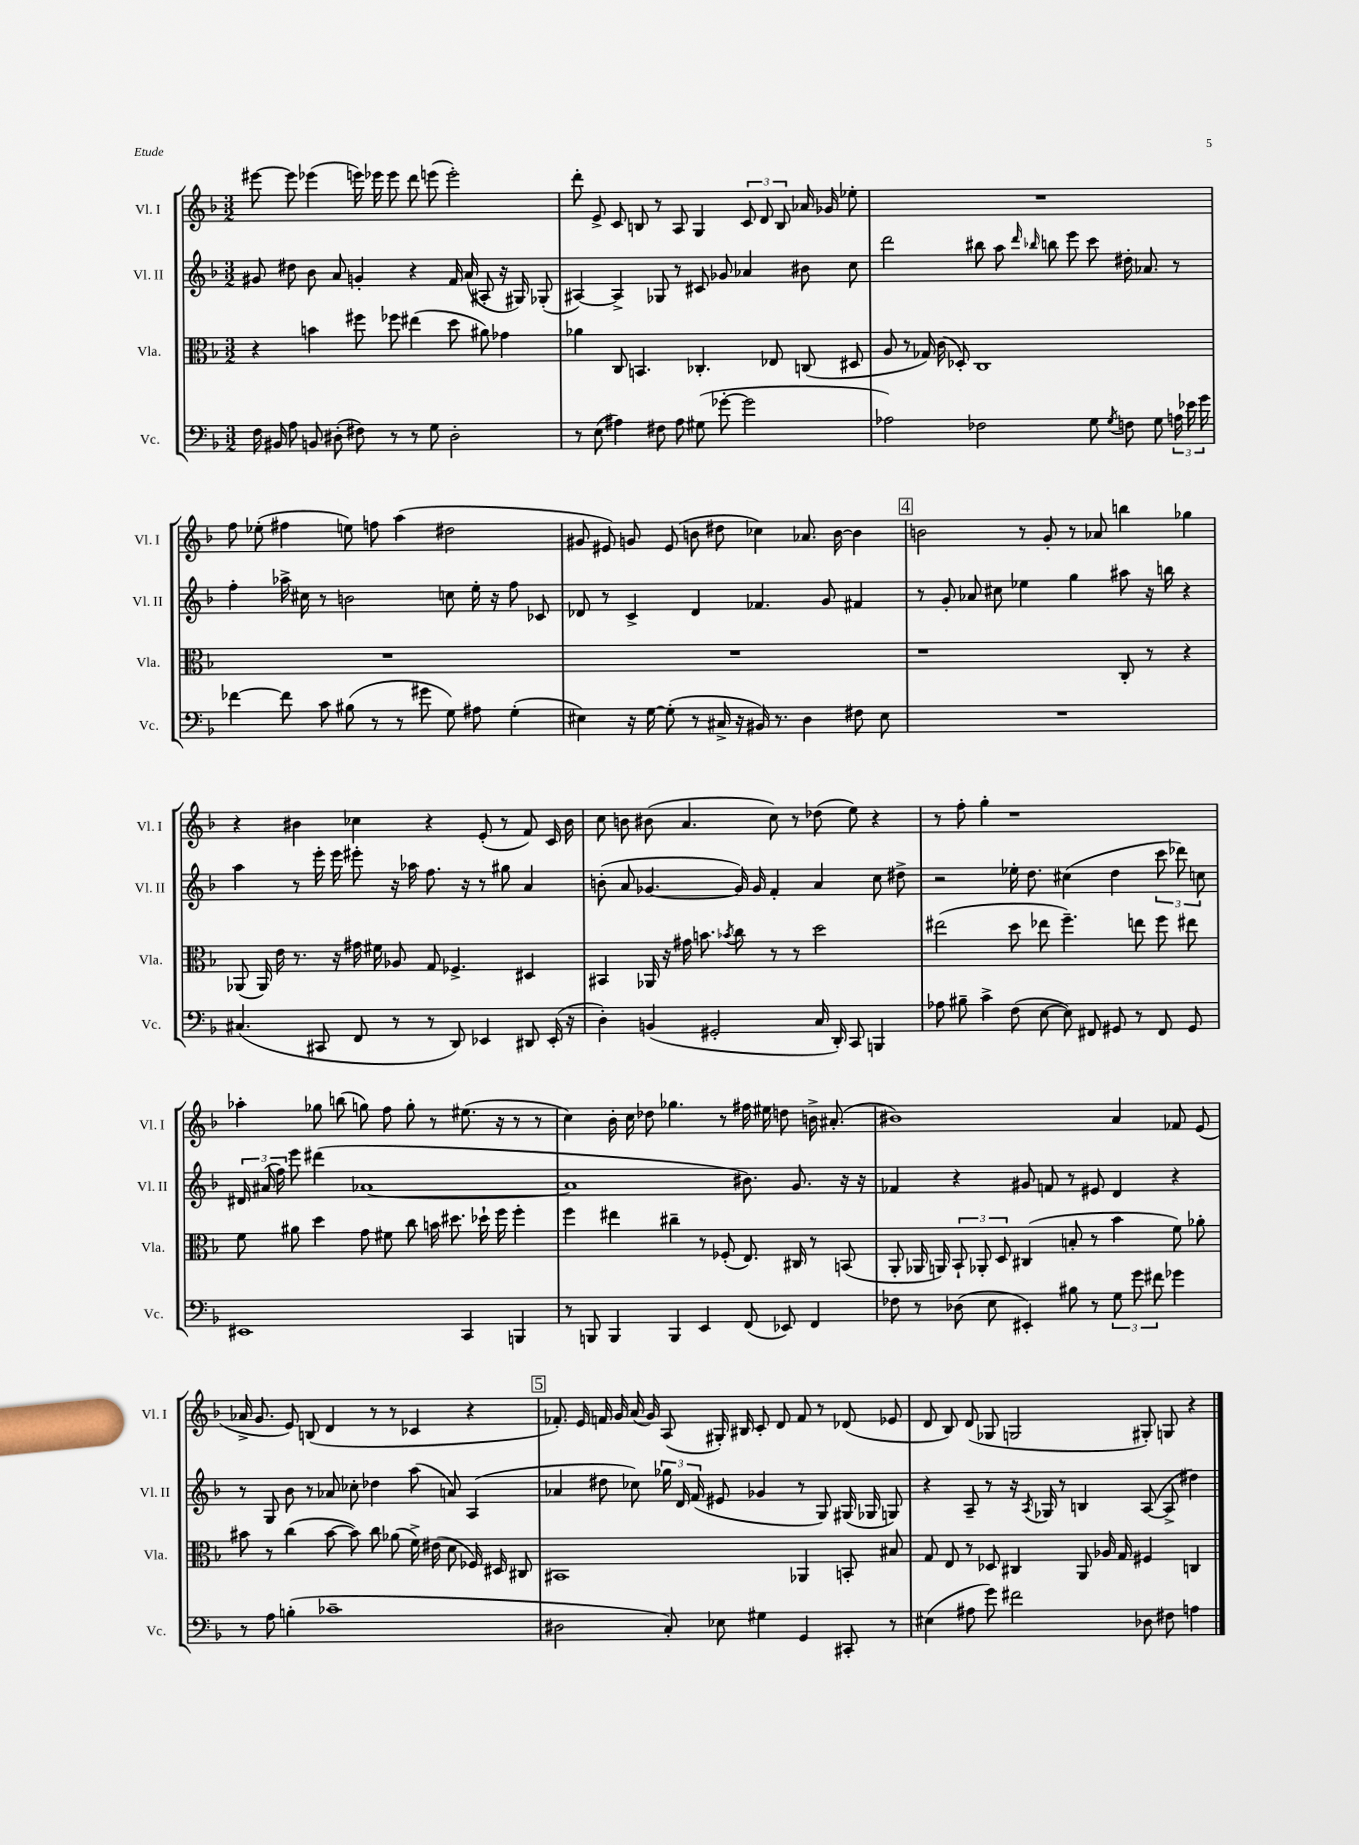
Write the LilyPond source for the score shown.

<<
\new StaffGroup <<
\new Staff = "s0" \with { instrumentName = "Vl. I" shortInstrumentName = "Vl. I" } {
    \clef treble \key f \major \numericTimeSignature \time 3/2
    \autoBeamOff eis'''8~ eis'''8 ees'''4( e'''16) ees'''16 ees'''8 d'''8 e'''8( e'''2-.) |
    d'''8-. e'8-> c'8 b8 r8 a8 g4 \tuplet 3/2 { c'8 d'8 b8 } aes'16 ges'16 ees''8-. |
    R1. |
    f''8 ees''8-.( fis''4 e''8) f''8 a''4( dis''2 |
    gis'8 eis'8) g'8 eis'8( b'8 dis''8 ces''4) aes'8. b'16~ b'4 |
    \mark \markup { \box "4" } b'2 r8 g'8-. r8 aes'8 b''4 ges''4 |
    r4 bis'4 ces''4 r4 e'8-.( r8 f'8) c'16 bis'16 |
    c''8 b'8 bis'8( a'4. c''8) r8 des''8( e''8) r4 |
    r8 f''8-. g''4-. r1 |
    aes''4-. ges''8 b''8( g''8) f''8 g''8-. r8 eis''8.( r16 r8 r8 |
    c''4) bes'16-. c''16 des''8 ges''4. r8 fis''16 eis''16 d''8 b'16-> ais'8.-.( |
    bis'1) a'4 fes'8 e'8( |
    aes'16-> g'8. e'8) b8( d'4 r8 r8 ces'4 r4 |
    \mark \markup { \box "5" } fes'8.-.) e'16 f'16 g'16 a'16( g'16) a8( gis16-.) bis16 c'8-. d'8 f'8 r8 des'8( ees'8 |
    d'8 bes8) d'8( ges8 g2 gis8-.) g8 r4 \bar "|." |
}
\new Staff = "s1" \with { instrumentName = "Vl. II" shortInstrumentName = "Vl. II" } {
    \clef treble \key f \major \numericTimeSignature \time 3/2
    \autoBeamOff gis'8 dis''8 bes'8 a'8 g'4-. r4 f'16 a'16( ais8-. r16 gis16) ges8-.( |
    ais4~) ais4-> ges8 r8 cis'8 ges'8 aes'4 bis'8 c''8 |
    d'''2 bis''8 a''8 \grace { d'''16 bes''16 } b''8 e'''8 c'''8 dis''16-. aes'8. r8 |
    f''4-. aes''16-> cis''16 r8 b'2 c''8 e''16-. r16 f''8 ces'8 |
    des'8 r8 c'4-> des'4 fes'4. g'8 fis'4 |
    \mark \markup { \box "4" } r8 g'8-. aes'8 cis''8 ees''4 g''4 ais''8 r16 b''16 r4 |
    a''4 r8 e'''16-. e'''16 eis'''8-. r16 aes''16 f''8. r16 r8 gis''8 a'4 |
    b'8-.( a'8 ges'4.~ ges'16) ges'16 f'4-. a'4 c''8 dis''8-> |
    r2 ees''16-. d''8. cis''4( d''4 \tuplet 3/2 { c'''8 des'''8) c''8 } |
    \tuplet 3/2 { dis'16 ais'16( f''16) } e'''8 dis'''4( aes'1~ |
    aes'1 bis'8.) g'8. r16 r16 |
    fes'4 r4 gis'8 f'8 r8 eis'8 d'4 r4 |
    r8 g8 bes'8 r8 aes'8 ces''8-. des''4 a''8( a'8) a4( |
    \mark \markup { \box "5" } aes'4 dis''8 ces''8) \tuplet 3/2 { ges''16 d'16 f'16( } eis'8 ges'4 r8 g8) gis16( ges16 g8) |
    r4 a8-- r8 r16 \acciaccatura { a8 } ges16 r8 b4 a8~( a8-> dis''4) \bar "|." |
}
\new Staff = "s2" \with { instrumentName = "Vla." shortInstrumentName = "Vla." } {
    \clef alto \key f \major \numericTimeSignature \time 3/2
    \autoBeamOff r4 b'4 fis''8 fes''8 eis''4( d''8 ais'8) ges'4 |
    aes'4 c8 b,4. ces4.-. ees8 c8( dis8 |
    a8 r8 ges16) c'16( des8-.) c1 |
    R1. |
    R1. |
    \mark \markup { \box "4" } r1 c8-. r8 r4 |
    aes,8( aes,16) e'16 r8. r16 gis'16 fis'16 aes8 g8 fes4.-> dis4 |
    bis,4 aes,16 r16 gis'16 b'8. \acciaccatura { bes'8 } c''8 r8 r8 d''2 |
    eis''2( d''8 ees''8 f''4.--) e''8 f''8 eis''8 |
    f'8 ais'8 d''4 g'8 fis'8 c''8 b'16 dis''8. des''16-! f''16 f''4-. |
    f''4 eis''4 cis''4-- r8 fes8-.( e8.) cis16 r8 b,8( |
    a,8-. aes,16 a,16) \tuplet 3/2 { bes,8-! aes,8-. d8 } cis4( b8-. r8 bes'4 f'8) aes'8-. |
    bis'8 r8 c''4( bis'8~ bis'8) c''8 aes'8( f'16->) eis'16( d'8 fes16) dis16 cis8 |
    \mark \markup { \box "5" } bis,1 aes,4 b,8-. bis8 |
    g8 e8 r8 des8 cis4 a,8 aes16 g16 fis4 c4 \bar "|." |
}
\new Staff = "s3" \with { instrumentName = "Vc." shortInstrumentName = "Vc." } {
    \clef bass \key f \major \numericTimeSignature \time 3/2
    \autoBeamOff f16 bis,16 a8 b,8 dis8-.( fis8) r8 r8 g8 dis2-. |
    r8 e8( ais4) fis8 ais8 gis8( ges'8~-. ges'2 |
    aes2) fes2 g8 \acciaccatura { g8 } f8 g8 \tuplet 3/2 { a16 ees'16 g'16 } |
    fes'4~ fes'8 c'8 bis8( r8 r8 gis'8 g8) ais8 g4-.( |
    eis4) r16 g16~ g8-.( r8 cis16-> r16 bis,16) r8. d4 fis8 eis8 |
    \mark \markup { \box "4" } R1. |
    cis4.( cis,8 f,8 r8 r8 d,8) ees,4 dis,8 ees,16-.( r16 |
    d4-.) b,4( gis,2-. c16 d,16-.) c,8 b,,4 |
    aes8 bis8-- c'4-> f8( e8~ e8) fis,8 gis,8 r8 fis,8 gis,8 |
    eis,1 c,4 b,,4 |
    r8 b,,8 b,,4 b,,4 e,4 f,8( ees,8) f,4 |
    fes8 r8 des8( e8 eis,4-.) bis8 r8 \tuplet 3/2 { g8 g'8 fis'8 } ges'4 |
    r8 a8 b4-.( ces'1-- |
    \mark \markup { \box "5" } dis2 c8-.) ees8 gis4 g,4 cis,8-. r8 |
    eis4( ais8 g'8) fis'2 des8 fis8 a4 \bar "|." |
}
>>
>>
\layout { \context { \Score \remove "Bar_number_engraver" } }
